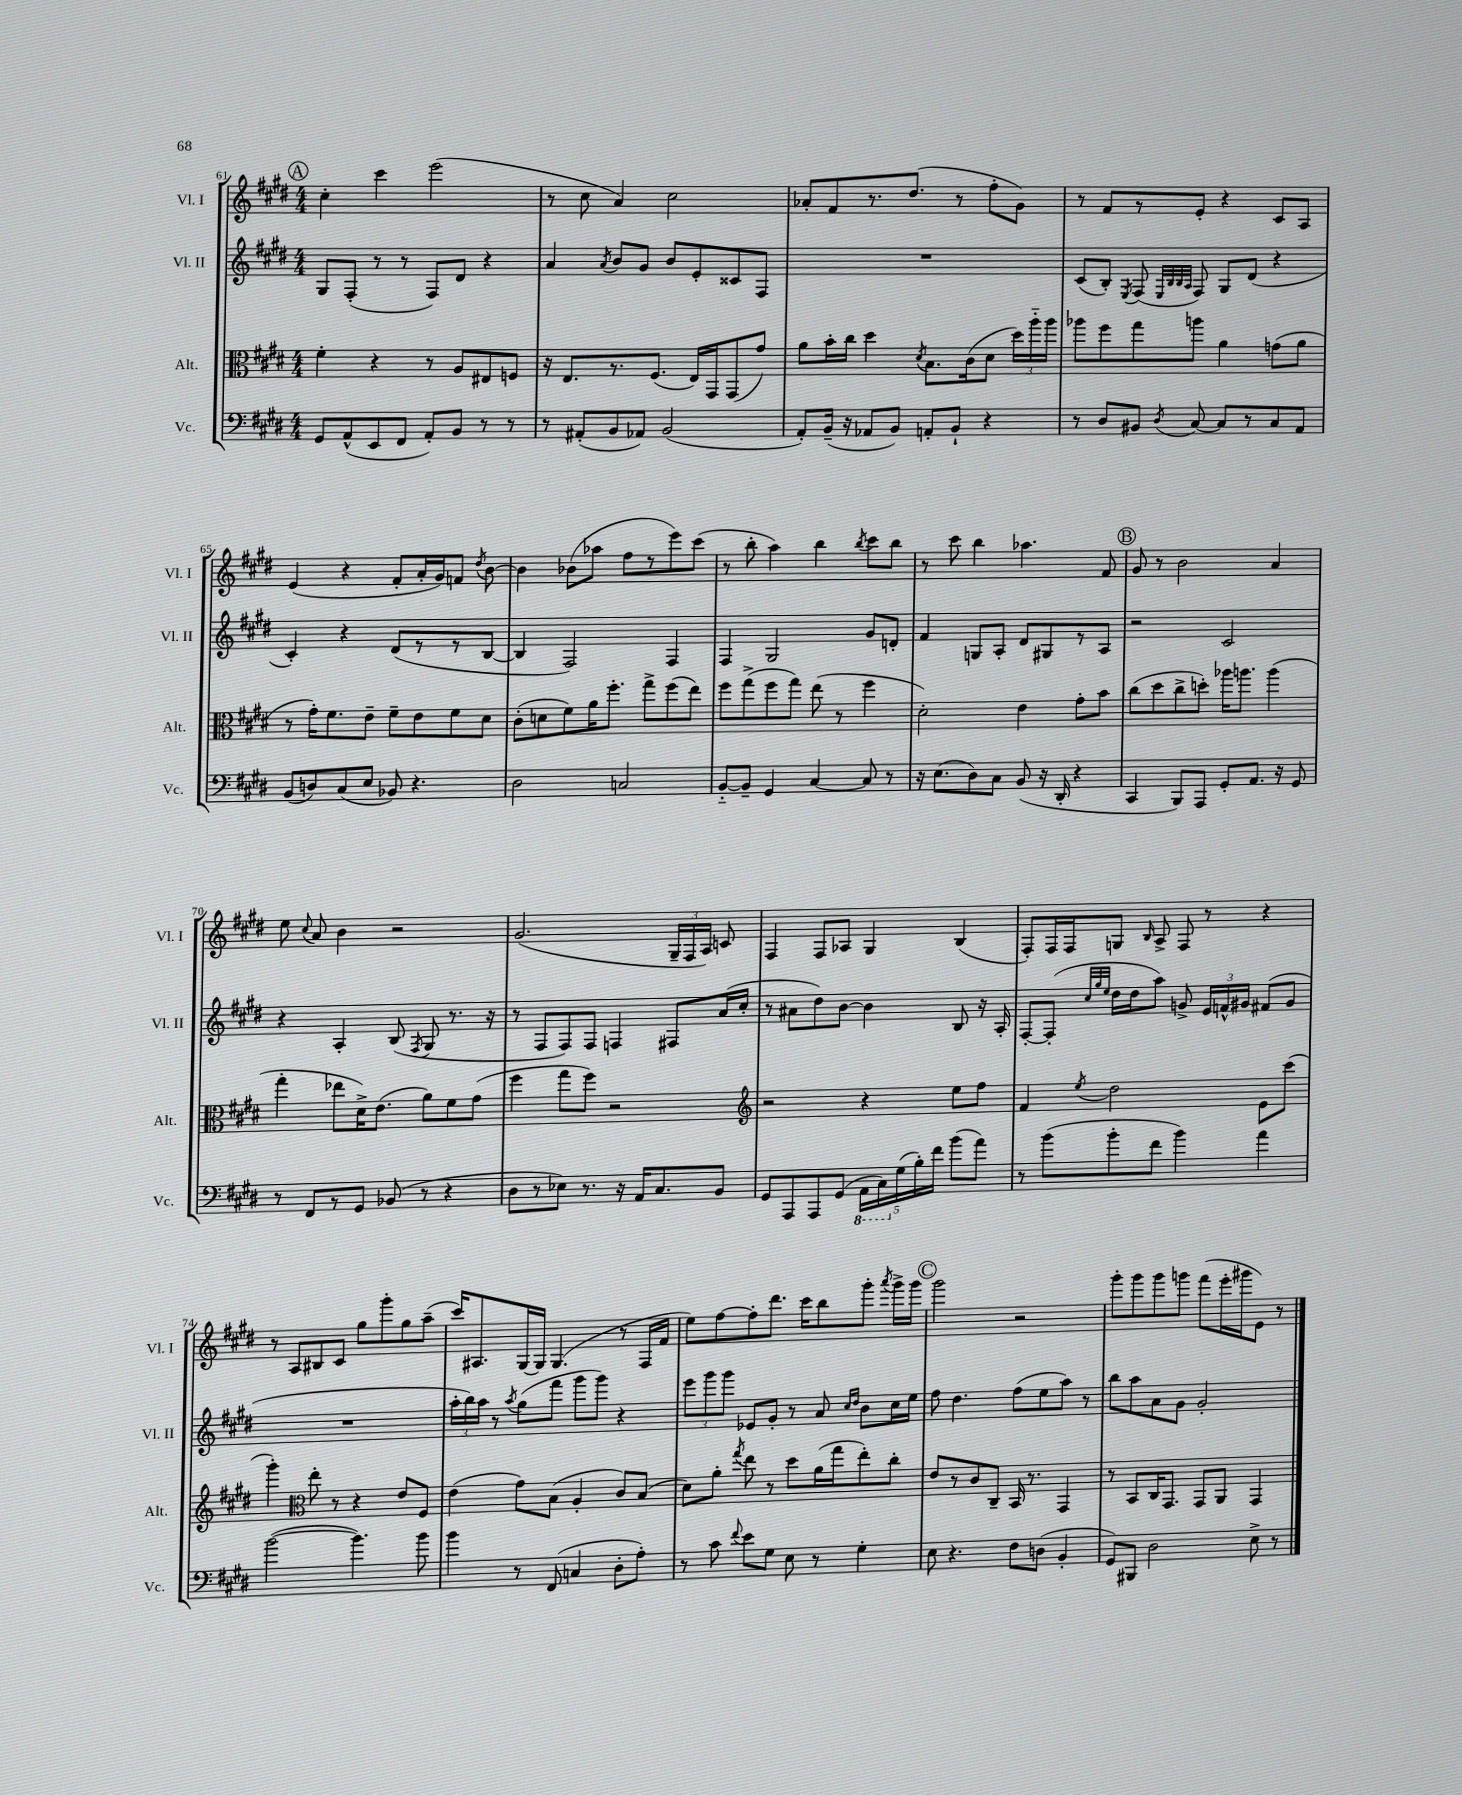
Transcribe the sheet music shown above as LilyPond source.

<<
\new StaffGroup <<
\new Staff = "s0" \with { instrumentName = "Vl. I" shortInstrumentName = "Vl. I" } {
    \clef treble \key e \major \numericTimeSignature \time 4/4
    \autoBeamOff \mark \markup { \circle "A" } cis''4-. cis'''4 e'''2( |
    r8 cis''8 a'4) cis''2 |
    aes'8[-. fis'8 r8. dis''8.]( r8 fis''8[-. gis'8]) |
    r8 fis'8[ r8 e'8]-. r4 cis'8[ a8] |
    e'4( r4 fis'8[-. a'16-. gis'16) f'8] \acciaccatura { dis''8 } b'8~ |
    b'4 bes'8[( aes''8] fis''8[ r8 e'''8) cis'''8]( |
    r8 b''8-. a''4) b''4 \acciaccatura { b''8 } cis'''8[ b''8] |
    r8 cis'''8 b''4 aes''4. fis'8 |
    \mark \markup { \circle "B" } gis'8 r8 b'2 a'4 |
    e''8 \appoggiatura { cis''8 } a'8 b'4 r2 |
    gis'2.( \tuplet 3/2 { gis16[-- fis16 a16]) } c'8 |
    fis4 fis8[ aes8] gis4 b4( |
    fis8[-.) fis16 fis16 g8] \grace { b16 } a8-> fis8 r8 r4 |
    r8 a8[ bis8 cis'8] gis''8[ gis'''8-. gis''8 a''8]--( |
    cis'''16[) ais8. gis16~ gis16] gis4.( r8 fis16[ fis'16] |
    e''8[) fis''8~ fis''8-. dis'''8.] cis'''16[ b''8 gis'''8]-. \acciaccatura { a'''8 } gis'''16[-> gis'''16] |
    \mark \markup { \circle "C" } gis'''2 r2 |
    gis'''8[-. gis'''8 gis'''8 g'''8] fis'''8[( e'''16-. gis'''16 e'8]) r8 \bar "|." |
}
\new Staff = "s1" \with { instrumentName = "Vl. II" shortInstrumentName = "Vl. II" } {
    \clef treble \key e \major \numericTimeSignature \time 4/4
    \autoBeamOff \mark \markup { \circle "A" } gis8[ fis8]-.( r8 r8 fis8[) dis'8] r4 |
    a'4 \acciaccatura { a'8 } b'8[ gis'8] b'8[ e'8-. cisis'8 fis8] |
    R1 |
    cis'8[( b8]-.) \acciaccatura { e8 } fis8( \grace { e32[ b32 b32 a32] } fis8) gis8[ dis'8]( r4 |
    cis'4-.) r4 dis'8[( r8 r8 b8]~ |
    b4 fis2) fis4 |
    fis4 gis2 gis'8[ d'8]-. |
    fis'4 g8[ a8]-. dis'8[ gis8 r8 a8] |
    \mark \markup { \circle "B" } r2 cis'2 |
    r4 a4-. b8( \acciaccatura { fis8 } gis8 r8. r16 |
    r8 fis8[ fis8) fis8] f4 fis8[ a'16( cis''16]-. |
    r8 ais'8[ dis''8) b'8]~ b'4 b8 r16 a16-. |
    fis8[~-. fis8]-.( \grace { cis''32[ gis''32 e''32] } dis''16[ dis''16 a''8]) g'8-> \tuplet 3/2 { e'16[ f'16-^ gis'16] } fis'8[( gis'8] |
    R1 |
    \tuplet 3/2 { a''16[-. b''16) a''16] } r8 \acciaccatura { a''8 } gis''8[( fis'''8] gis'''8[ gis'''8]) r4 |
    \tuplet 3/2 { e'''8[ gis'''8 gis'''8] } ees'8[ gis'8]-. r8 a'8 \grace { cis''16[ dis''16] } b'8[ cis''16 e''16] |
    \mark \markup { \circle "C" } fis''8 dis''4. fis''8[( e''8 a''8]) r8 |
    b''8[ a''8 a'8 gis'8] gis'2-. \bar "|." |
}
\new Staff = "s2" \with { instrumentName = "Alt." shortInstrumentName = "Alt." } {
    \clef alto \key e \major \numericTimeSignature \time 4/4
    \autoBeamOff \mark \markup { \circle "A" } fis'4-. r4 r8 a8[ eis8 f8] |
    r16 e8.[ r8. fis8.]( e16[) gis,16 gis,8( gis'8]) |
    a'8[ b'16-. cis''16] dis''4 \acciaccatura { dis'8 } b8.[ cis'16( dis'8] \tuplet 3/2 { dis''16[) a''16-_ a''16] } |
    aes''8[ fis''8 gis''8 a''8] a'4 g'8[( a'8] |
    r8 gis'16[-.) fis'8. e'8]-- fis'8[-- e'8 fis'8 dis'8] |
    cis'8[-.( d'8 fis'8) a'16 fis''8.]-. gis''8[-> fis''8( e''8]) |
    fis''8[ gis''8->( fis''8 gis''8]) e''8( r8 fis''4 |
    dis'2-.) e'4 gis'8[-. b'8] |
    \mark \markup { \circle "B" } cis''8[( dis''8 cis''8-> d''8]-.) aes''16[ a''8.] a''4( |
    gis''4-. ees''8[ dis'16->) e'8.]( a'8[) fis'8 gis'8]( |
    fis''4 gis''8[ fis''8]) r2 |
    \clef treble r2 r4 e''8[ fis''8] |
    fis'4 \acciaccatura { e''8 } dis''2 e'8[ cis'''8]( |
    gis'''4-.) \clef alto e''8-. r8 r4 e'8[ fis8] |
    e'4( gis'8[) b8]( a4-. cis'8[) b8]( |
    dis'8[) a'8]-. \acciaccatura { gis''8 } e''8 r8 dis''8[ a'16( gis''16 e''8-.) cis''8]-. |
    \mark \markup { \circle "C" } e'8[ r8 cis'8 cis8]-- b,16 r8. gis,4 |
    r8 b,8[ cis16 gis,8.] gis,8[ a,8] gis,4 \bar "|." |
}
\new Staff = "s3" \with { instrumentName = "Vc." shortInstrumentName = "Vc." } {
    \clef bass \key e \major \numericTimeSignature \time 4/4
    \autoBeamOff \mark \markup { \circle "A" } gis,8[ a,8-^( e,8 fis,8] a,8[-.) b,8] r8 r8 |
    r8 ais,8[-.( b,8 aes,8]) b,2( |
    a,8[-.) b,16]--( r16 aes,8[ b,8]) a,8[-. b,8]-! r4 |
    r8 dis8[ bis,8] \acciaccatura { dis8 } cis8~ cis8[ r8 cis8 a,8] |
    b,8[( d8) cis8( e8] bes,8) r4. |
    dis2 c2 |
    b,8[~-_ b,8]-- gis,4 cis4~ cis8 r8 |
    r16 e8.[( dis8) cis8] b,8( r16 dis,16-. r4 |
    \mark \markup { \circle "B" } cis,4 b,,8[) a,,8] gis,8[-. a,8.] r16 gis,8 |
    r8 fis,8[ r8 gis,8] bes,8( r8 r4 |
    dis8[ r8 ees8]) r8. r16 a,16[ cis8. b,8] |
    gis,8[ a,,8 a,,8 gis,8]( \tuplet 5/4 { \ottava #-1 a,,16[ cis,16) \ottava #0 gis16( b16-.) fis'16] } b'8[( a'8]) |
    r8 b'8[( b'8-. fis'8] b'4) a'4 |
    b'2~( b'4.) b'8 |
    b'4 r8 fis,8( c4 dis8[-. a8]-.) |
    r8 cis'8 \appoggiatura { fis'8 } e'8[ gis8] e8 r8 gis4-. |
    \mark \markup { \circle "C" } e8 r4. fis8[ d8]( b,4-. |
    gis,8[) bis,,8] dis2 e8-> r8 \bar "|." |
}
>>
>>
\layout { \context { \Score currentBarNumber = #61 } }
